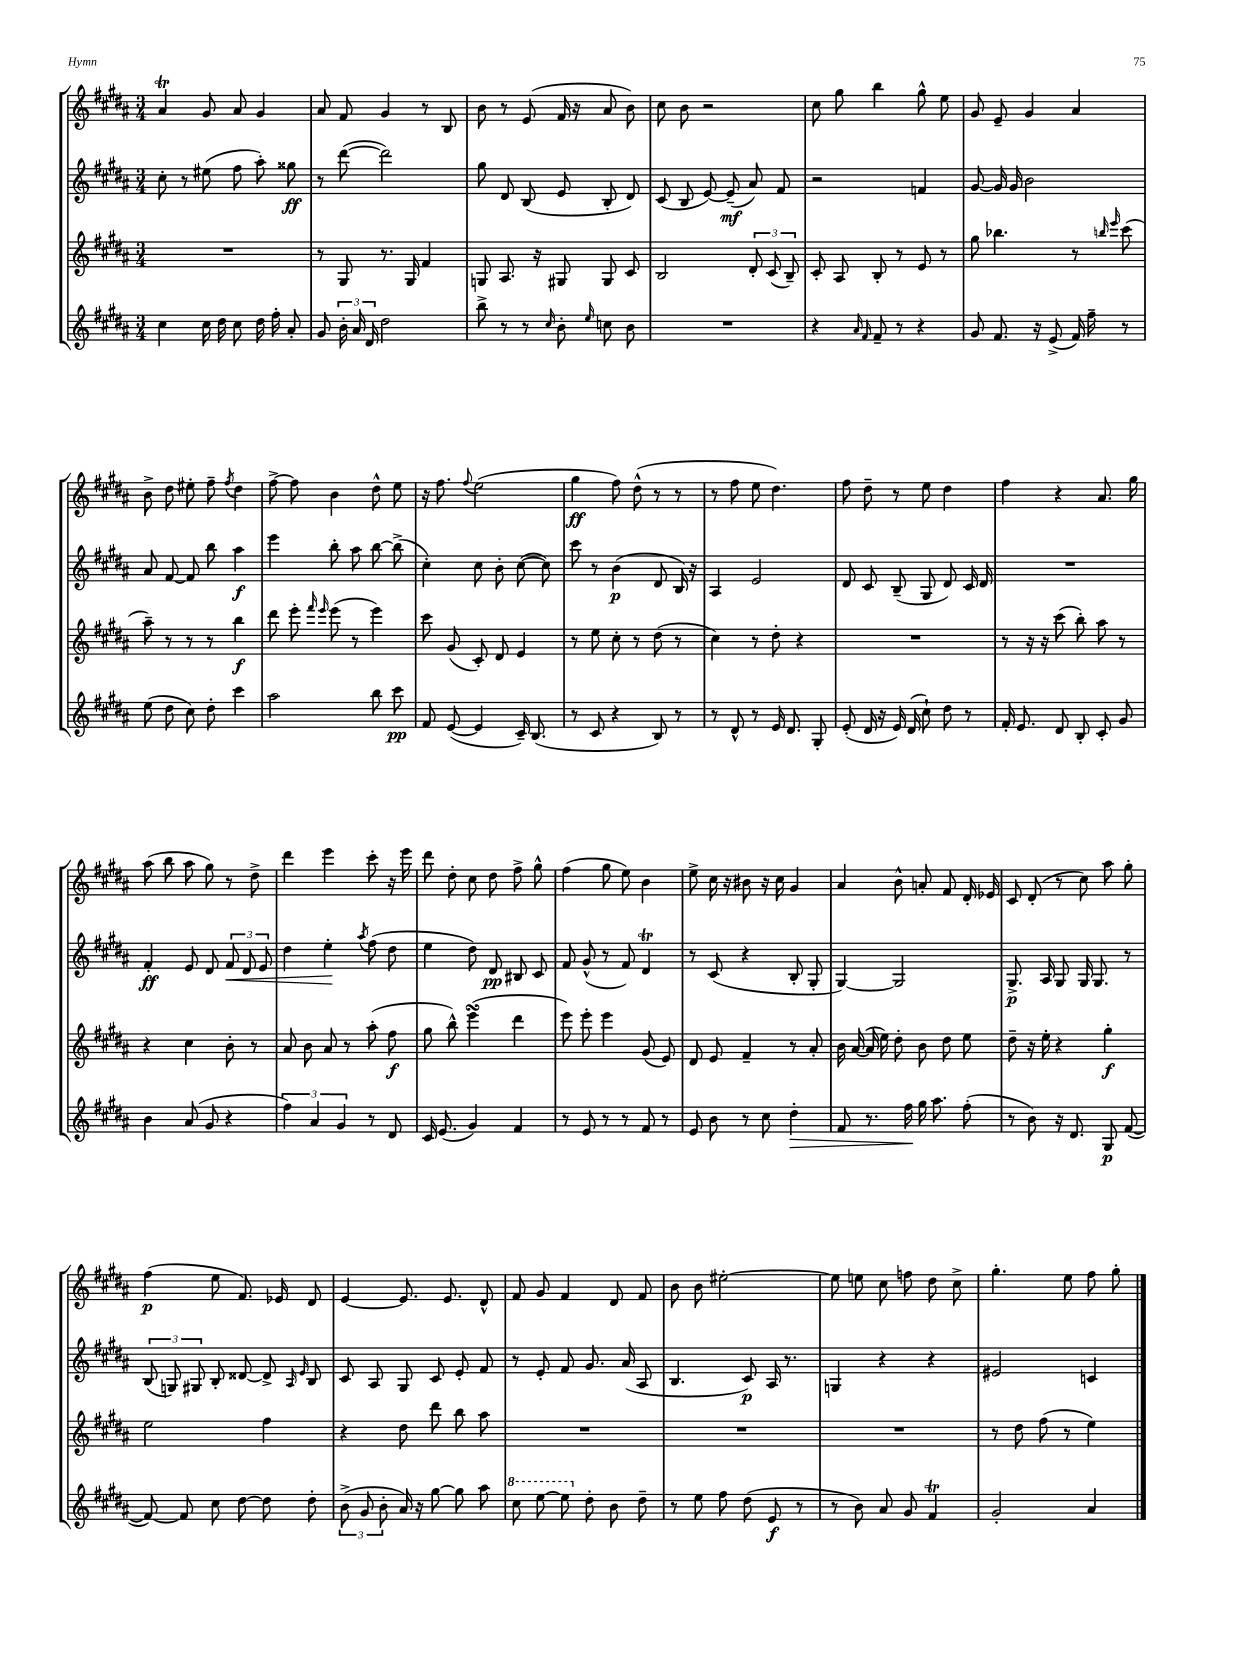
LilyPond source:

<<
\new StaffGroup <<
\new Staff = "s0" {
    \clef treble \key b \major \numericTimeSignature \time 3/4
    \autoBeamOff ais'4\trill gis'8 ais'8 gis'4 |
    ais'8 fis'8 gis'4 r8 b8 |
    b'8 r8 e'8( fis'16 r16 ais'8 b'8) |
    cis''8 b'8 r2 |
    cis''8 gis''8 b''4 gis''8-^ e''8 |
    gis'8 e'8-- gis'4 ais'4 |
    b'8-> dis''8 eis''8-. fis''8-- \acciaccatura { fis''8 } dis''4 |
    fis''8~-> fis''8 b'4 dis''8-^ e''8 |
    r16 fis''8. \appoggiatura { fis''8 } e''2( |
    gis''4\ff fis''8) dis''8-^( r8 r8 |
    r8 fis''8 e''8 dis''4.) |
    fis''8 dis''8-- r8 e''8 dis''4 |
    fis''4 r4 ais'8. gis''16 |
    ais''8( b''8 ais''8 gis''8) r8 dis''8-> |
    dis'''4 e'''4 cis'''8-. r16 e'''16 |
    dis'''8 dis''8-. cis''8 dis''8 fis''8-> gis''8-^ |
    fis''4( gis''8 e''8) b'4 |
    e''8-> cis''16 r16 bis'8 r16 cis''16 gis'4 |
    ais'4 b'8-^ a'8-. fis'8 dis'16-. ees'16 |
    cis'8 dis'8-.( r8 cis''8) ais''8 gis''8-. |
    fis''4\p( e''8 fis'8.) ees'16 dis'8 |
    e'4~ e'8. e'8. dis'8-^ |
    fis'8 gis'8 fis'4 dis'8 fis'8 |
    b'8 b'8 eis''2~-. |
    eis''8 e''8 cis''8 f''8 dis''8 cis''8-> |
    gis''4.-. e''8 fis''8 gis''8-. \bar "|." |
}
\new Staff = "s1" {
    \clef treble \key b \major \numericTimeSignature \time 3/4
    \autoBeamOff cis''8-. r8 eis''8( fis''8 ais''8-.) gisis''8\ff |
    r8 dis'''8~( dis'''2) |
    gis''8 dis'8 b8( e'8 b8-. dis'8) |
    cis'8( b8 e'8~) e'8--\mf( ais'8) fis'8 |
    r2 f'4 |
    gis'8~ gis'16 gis'16 b'2 |
    ais'8 fis'8~ fis'8 b''8 ais''4\f |
    e'''4 b''8-. ais''8 b''8~ b''8->( |
    cis''4-.) cis''8 b'8-. cis''8~( cis''8) |
    cis'''8 r8 b'4\p( dis'8 b16) r16 |
    ais4 e'2 |
    dis'8 cis'8 b8--( gis8 dis'8) cis'16 dis'16 |
    R2. |
    fis'4-.\ff e'8 dis'8 \tuplet 3/2 { fis'8\< dis'8 e'8 } |
    dis''4 e''4-.\! \acciaccatura { ais''8 } fis''8( dis''8 |
    e''4 dis''8) dis'8\pp bis8 cis'8 |
    fis'8 gis'8-^( r8 fis'8) dis'4\trill |
    r8 cis'8( r4 b8-. gis8-. |
    gis4~) gis2 |
    gis8.->\p ais16 gis8 gis16 gis8. r8 |
    \tuplet 3/2 { b8( g8) gis8 } b8-. disis'8~ disis'8-> \grace { ais16 e'16 } b8 |
    cis'8 ais8 gis8 cis'8 e'8-. fis'8 |
    r8 e'8-. fis'8 gis'8. ais'16( ais8 |
    b4. cis'8\p) ais16 r8. |
    g4 r4 r4 |
    eis'2 c'4 \bar "|." |
}
\new Staff = "s2" {
    \clef treble \key b \major \numericTimeSignature \time 3/4
    \autoBeamOff R2. |
    r8 gis8 r8. gis16 fis'4 |
    g8 ais8. r16 gis8 gis8 cis'8 |
    b2 \tuplet 3/2 { dis'8-. cis'8( b8--) } |
    cis'8-. ais8 b8-. r8 e'8 r8 |
    gis''8 bes''4. r8 \grace { b''16 e'''16 } cis'''8( |
    ais''8--) r8 r8 r8 b''4\f |
    dis'''8 e'''8-. \grace { fis'''16 e'''16 } e'''8( r8 e'''4) |
    cis'''8 gis'8( cis'8-.) dis'8 e'4 |
    r8 e''8 cis''8-. r8 dis''8( r8 |
    cis''4) r8 dis''8-. r4 |
    R2. |
    r8 r16 r16 cis'''8( b''8-.) ais''8 r8 |
    r4 cis''4 b'8-. r8 |
    ais'8 b'8 ais'8 r8 ais''8-.( fis''8\f |
    gis''8 b''8-^) e'''4\turn( dis'''4 |
    e'''8) e'''8-. e'''4 gis'8( e'8) |
    dis'8 e'8 fis'4-- r8 ais'8-. |
    b'16 ais'16~( ais'16 e''16) dis''8-. b'8 dis''8 e''8 |
    dis''8-- r16 e''16-. r4 gis''4-.\f |
    e''2 fis''4 |
    r4 dis''8 dis'''8 b''8 ais''8 |
    R2. |
    R2. |
    R2. |
    r8 dis''8 fis''8( r8 e''4) \bar "|." |
}
\new Staff = "s3" {
    \clef treble \key b \major \numericTimeSignature \time 3/4
    \autoBeamOff cis''4 cis''16 dis''16 cis''8 dis''16 fis''16-. ais'8-. |
    gis'8 \tuplet 3/2 { b'16-. ais'16 dis'16 } dis''2 |
    b''8-> r8 r8 \grace { cis''16 } b'8-. \grace { e''16 } c''8 b'8 |
    R2. |
    r4 \grace { ais'16 fis'16 } fis'8-- r8 r4 |
    gis'8 fis'8. r16 e'8->( fis'16) fis''16-- r8 |
    e''8( dis''8 cis''8) dis''8-. cis'''4 |
    ais''2 b''8 cis'''8\pp |
    fis'8 e'8~( e'4 cis'16--) b8.( |
    r8 cis'8 r4 b8) r8 |
    r8 dis'8-^ r8 e'16 dis'8. gis8-. |
    e'8-.( dis'16 r16 e'16) dis'16( cis''8-!) dis''8 r8 |
    fis'16-. e'8. dis'8 b8-. cis'8-. gis'8 |
    b'4 ais'8( gis'8 r4 |
    \tuplet 3/2 { fis''4) ais'4 gis'4 } r8 dis'8 |
    cis'16 e'8.( gis'4) fis'4 |
    r8 e'8 r8 r8 fis'8 r8 |
    e'8 b'8 r8 cis''8 dis''4-.\> |
    fis'8 r8. fis''16\! gis''16 ais''8. fis''8-.( |
    r8 b'8) r16 dis'8. gis8\p fis'8~( |
    fis'8~) fis'8 cis''8 dis''8~ dis''8 dis''8-. |
    \tuplet 3/2 { b'8->( gis'8 b'8-. } ais'16) r16 gis''8~ gis''8 ais''8 |
    \ottava #1 cis'''8 e'''8~ e'''8 \ottava #0 dis''8-. b'8 dis''8-- |
    r8 e''8 fis''8 dis''8( e'8\f r8 |
    r8 b'8) ais'8 gis'8 fis'4\trill |
    gis'2-. ais'4 \bar "|." |
}
>>
>>
\layout { \context { \Score \remove "Bar_number_engraver" } }
